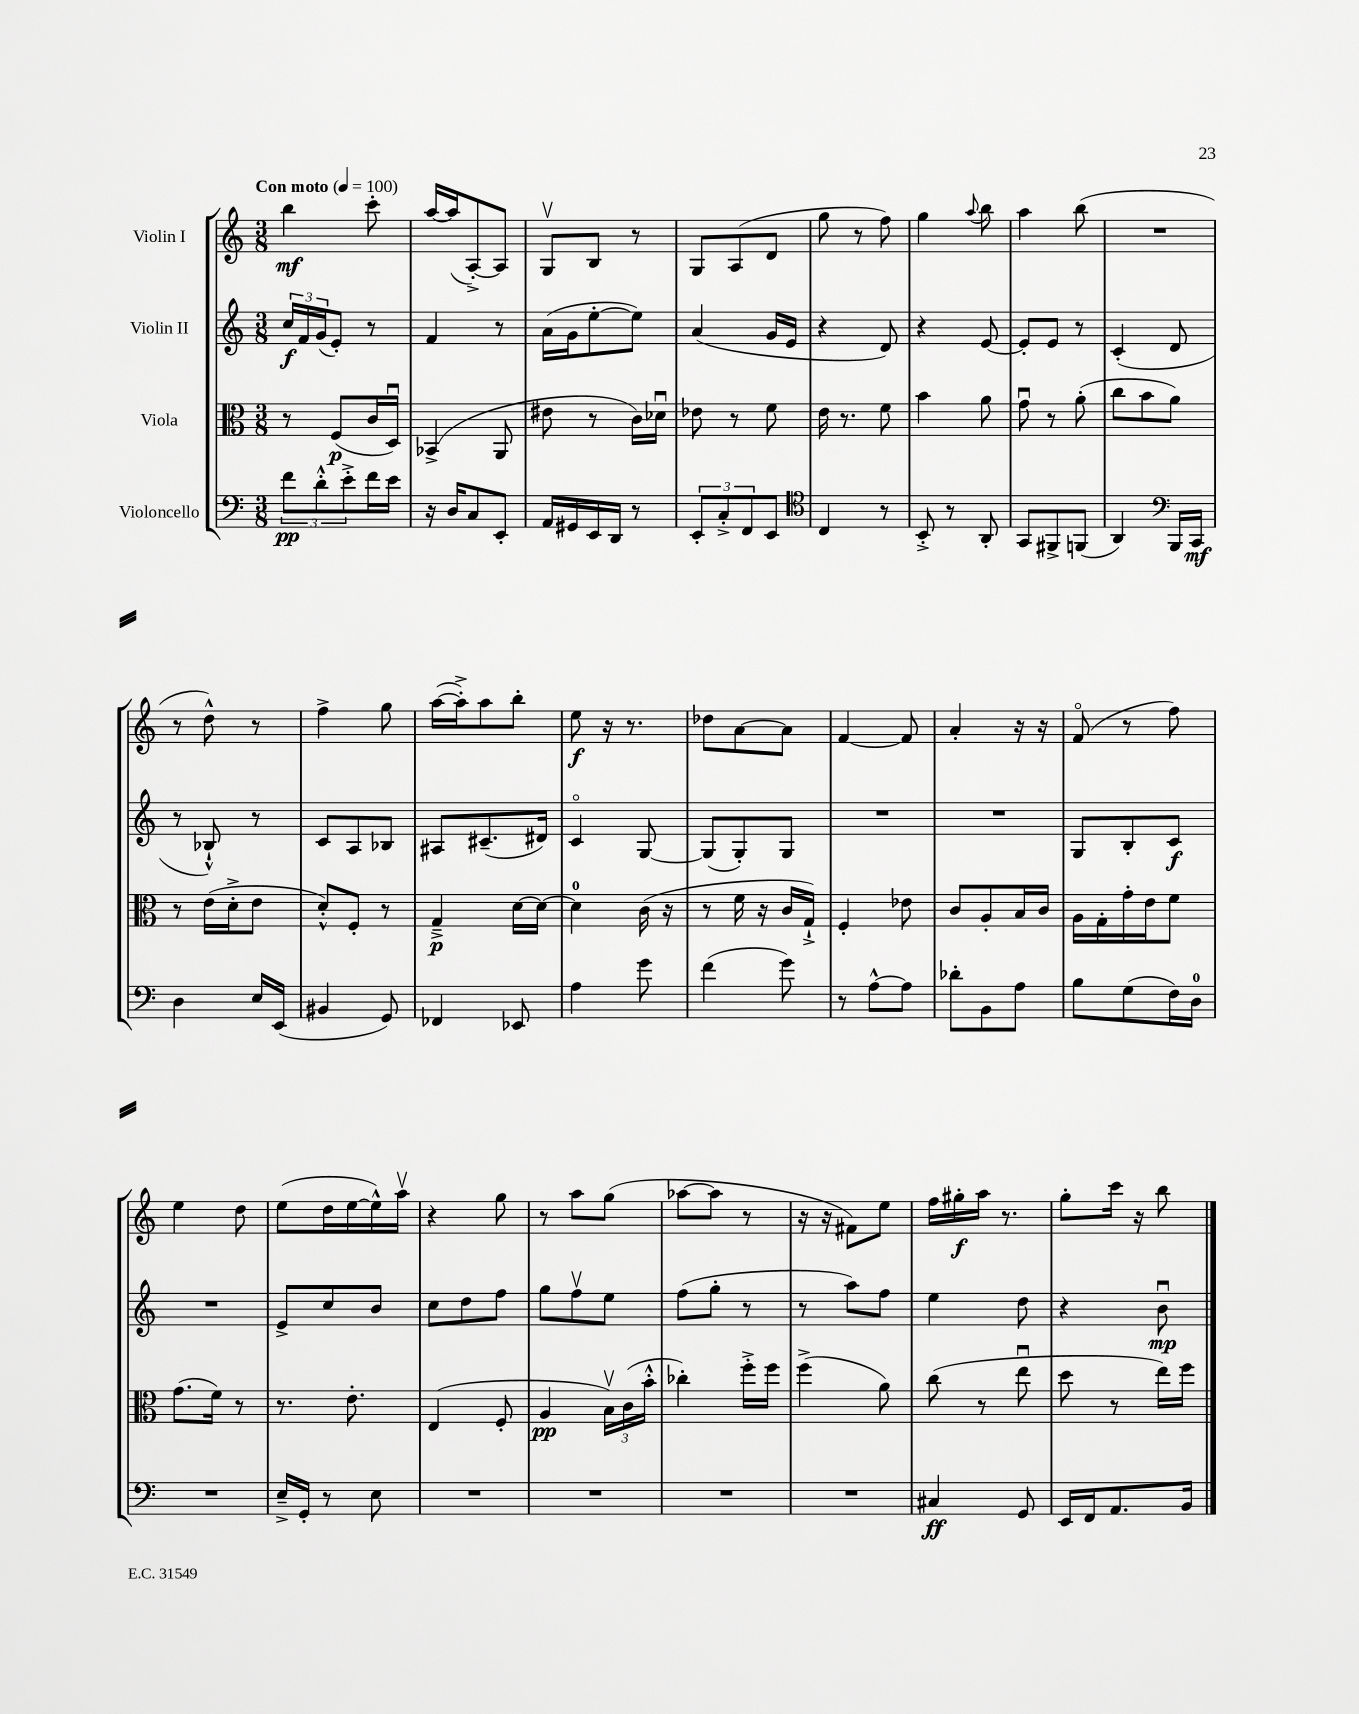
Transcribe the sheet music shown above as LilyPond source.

<<
\new StaffGroup <<
\new Staff = "s0" \with { instrumentName = "Violin I" } {
    \clef treble \key c \major \numericTimeSignature \time 3/8 \tempo "Con moto" 4 = 100
    b''4\mf c'''8-. |
    a''16~ a''16( a8~-.->) a8 |
    g8\upbow b8 r8 |
    g8 a8( d'8 |
    g''8 r8 f''8) |
    g''4 \appoggiatura { a''8 } b''8 |
    a''4 b''8( |
    R4. |
    r8 d''8-^) r8 |
    f''4-> g''8 |
    a''16~( a''16-.->) a''8 b''8-. |
    e''8\f r16 r8. |
    des''8 a'8~ a'8 |
    f'4~ f'8 |
    a'4-. r16 r16 |
    f'8\flageolet( r8 f''8) |
    e''4 d''8 |
    e''8( d''16 e''16~ e''16-^) a''16\upbow |
    r4 g''8 |
    r8 a''8 g''8( |
    aes''8~ aes''8 r8 |
    r16 r16 fis'8) e''8 |
    f''16 gis''16-.\f a''16 r8. |
    g''8-. c'''16 r16 b''8 \bar "|." |
}
\new Staff = "s1" \with { instrumentName = "Violin II" } {
    \clef treble \key c \major \numericTimeSignature \time 3/8
    \tuplet 3/2 { c''16\f f'16 g'16( } e'8-.) r8 |
    f'4 r8 |
    a'16( g'16 e''8~-. e''8) |
    a'4( g'16 e'16 |
    r4 d'8) |
    r4 e'8~ |
    e'8-. e'8 r8 |
    c'4-.( d'8 |
    r8 bes8-!-^) r8 |
    c'8 a8 bes8 |
    ais8 cis'8.--( dis'16) |
    c'4\flageolet g8~ |
    g8( g8-.) g8 |
    R4. |
    R4. |
    g8 b8-. c'8\f |
    R4. |
    e'8-> c''8 b'8 |
    c''8 d''8 f''8 |
    g''8 f''8\upbow e''8 |
    f''8( g''8-. r8 |
    r8 a''8) f''8 |
    e''4 d''8 |
    r4 b'8\downbow\mp \bar "|." |
}
\new Staff = "s2" \with { instrumentName = "Viola" } {
    \clef alto \key c \major \numericTimeSignature \time 3/8
    r8 f8\p( c'16 d16\downbow) |
    bes,4->( a,8 |
    eis'8 r8 c'16) des'16\downbow |
    ees'8 r8 f'8 |
    e'16 r8. f'8 |
    b'4 a'8 |
    g'8\downbow r8 a'8-.( |
    c''8 b'8 a'8) |
    r8 e'16( d'16-.-> e'8 |
    d'8-.-^) f8-. r8 |
    g4--->\p d'16~ d'16~ |
    d'4-0 c'16( r16 |
    r8 f'16 r16 c'16 g16-!->) |
    f4-. ees'8 |
    c'8 a8-. b16 c'16 |
    a16 g16-. g'16-. e'16 f'8 |
    g'8.( f'16) r8 |
    r8. e'8.-. |
    e4( f8-. |
    a4\pp \tuplet 3/2 { b16\upbow) c'16( b'16-.-^ } |
    ces''4-.) f''16-.-> f''16 |
    f''4->( a'8) |
    c''8( r8 e''8\downbow |
    d''8 r8 e''16) f''16 \bar "|." |
}
\new Staff = "s3" \with { instrumentName = "Violoncello" } {
    \clef bass \key c \major \numericTimeSignature \time 3/8
    \tuplet 3/2 { f'8\pp d'8-.-^ e'8-.-> } f'16 e'16 |
    r16 d16 c8 e,8-. |
    a,16 gis,16 e,16 d,16 r8 |
    \tuplet 3/2 { e,8-. c8-.-> f,8 } e,8 |
    \clef tenor c4 r8 |
    b,8-.-> r8 a,8-. |
    g,8 fis,8-> f,8( |
    a,4) \clef bass b,,16 c,16\mf |
    d4 e16 e,16( |
    bis,4 g,8) |
    fes,4 ees,8 |
    a4 g'8 |
    f'4( g'8) |
    r8 a8~-^ a8 |
    des'8-. b,8 a8 |
    b8 g8( f16) d16-0 |
    R4. |
    e16---> g,16-. r8 e8 |
    R4. |
    R4. |
    R4. |
    R4. |
    cis4\ff g,8 |
    e,16 f,16 a,8. b,16 \bar "|." |
}
>>
>>
\layout { \context { \Score \remove "Bar_number_engraver" } }
